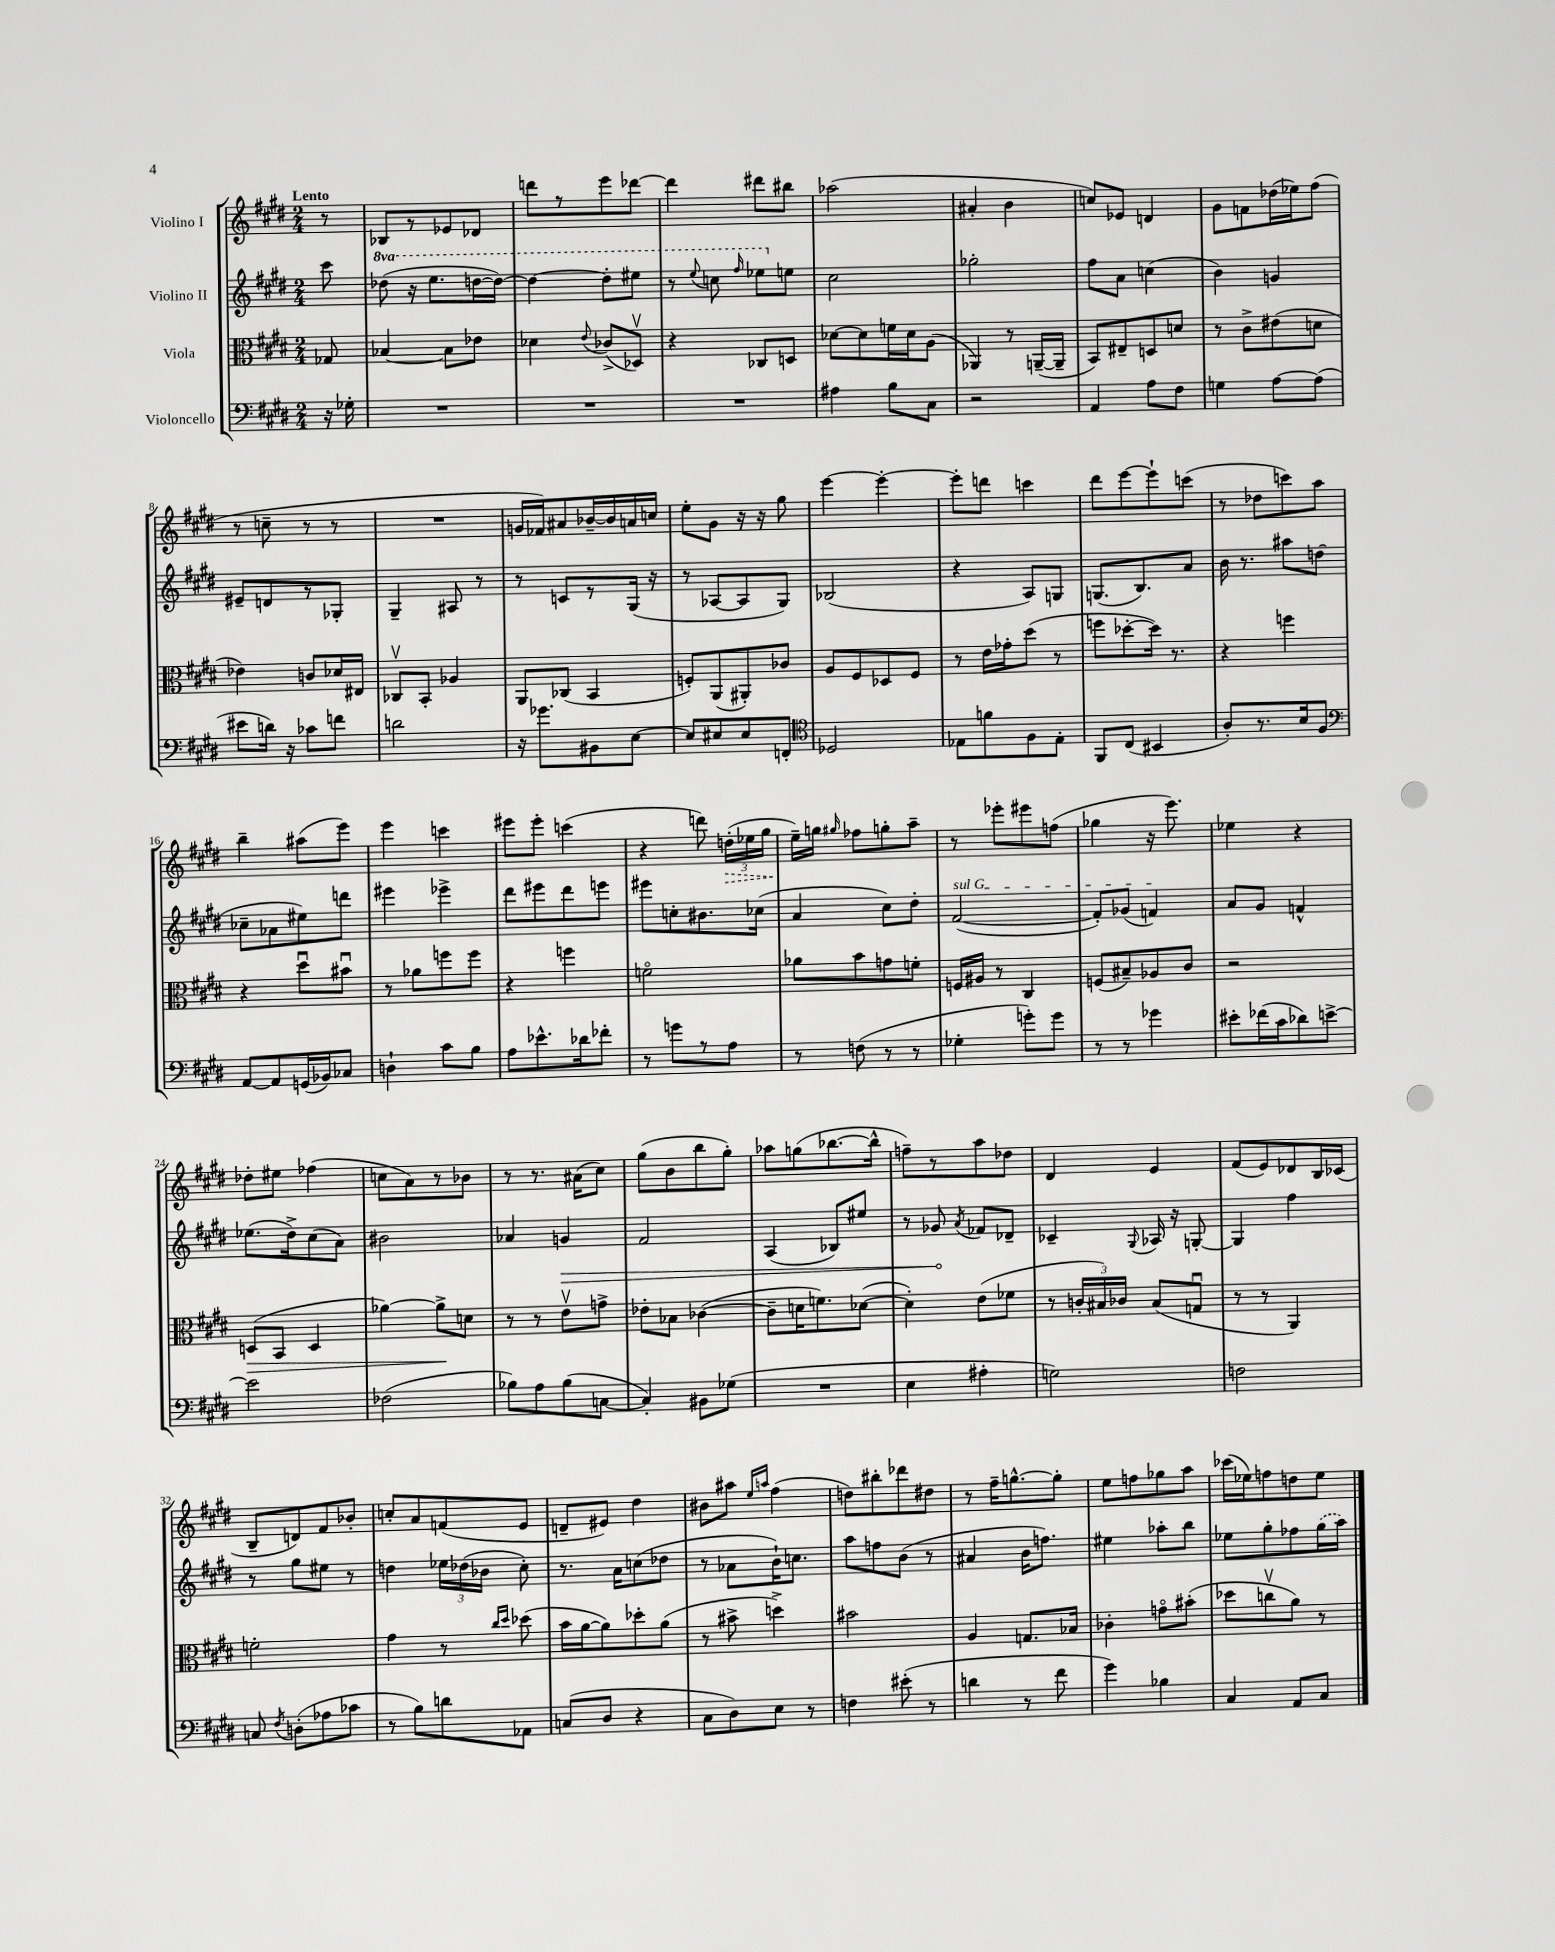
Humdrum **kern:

**kern	**kern	**dynam	**kern	**dynam	**kern	**dynam
*part4	*part3	*part3	*part2	*part2	*part1	*part1
*staff4	*staff3	*staff3	*staff2	*staff2	*staff1	*staff1
*I"Violoncello	*I"Viola	*	*I"Violino II	*	*I"Violino I	*
*clefF4	*clefC3	*	*clefG2	*	*clefG2	*
*k[f#c#g#d#]	*k[f#c#g#d#]	*	*k[f#c#g#d#]	*	*k[f#c#g#d#]	*
*M2/4	*M2/4	*	*M2/4	*	*M2/4	*
=	=	=	=	=	=	=
!	!	!	!	!	!LO:TX:a:B:t=Lento	!
16r	8G-X/	.	8ccc#\	.	8r	.
16G-X'\	.	.	.	.	.	.
=1	=1	=1	=1	=1	=1	=1
*	*	*	*8va	*	*	*
2r	[4B-X/	.	(8ddd-X\	.	8B-X/L	.
.	.	.	16r	.	8r	.
.	.	.	8.eee\L	.	.	.
.	8B-\L]	.	.	.	8e-X/	.
.	8e-X\J	.	[16dddn\L	.	8d-X/J	.
.	.	.	16ddd\JJ_)	.	.	.
=2	=2	=2	=2	=2	=2	=2
2r	4d-X\	.	4ddd\_	.	8dddn\L	.
.	.	.	.	.	8r	.
.	8qqe/	.	.	.	.	.
.	(8c-X^/L	.	8ddd'\L]	.	8eee\	.
.	8D-Xv/J)	.	8eee#X\J	.	[8ddd-X\J	.
=3	=3	=3	=3	=3	=3	=3
2r	4r	.	8r	.	4ddd-\]	.
.	.	.	8qqeee/	.	.	.
.	.	.	8cccn\	.	.	.
.	.	.	16qqfff#/	.	.	.
.	8C-X/L	.	8eee-X\L	.	8ddd#X\L	.
*	*	*	*X8va	*	*	*
.	8Dn/J	.	8een\J	.	8bb#X\J	.
=4	=4	=4	=4	=4	=4	=4
4A#X\	[8d-X\L	.	2cc#\	.	(2aa-X\	.
.	8d-\]	.	.	.	.	.
8B\L	16fn\L	.	.	.	.	.
.	16d-\J	.	.	.	.	.
8C#\J	(8A\J	.	.	.	.	.
=5	=5	=5	=5	=5	=5	=5
2r	4AA-X/)	.	2gg-X'\	.	4a#X'/	.
.	8r	.	.	.	4b\	.
.	([16AAn~/LL	.	.	.	.	.
.	16AA~/JJ]	.	.	.	.	.
=6	=6	=6	=6	=6	=6	=6
4AA/	8BB/L)	.	8ff#\L	.	8ccn/L)	.
.	8E#X~/	.	8a\J	.	8e-X/J	.
8A\L	8Dn/	.	(4ccn\	.	4dn/	.
8F#\J	8dn/J	.	.	.	.	.
=7	=7	=7	=7	=7	=7	=7
4Gn\	8r	.	4b\)	.	8g#\L	.
.	8c#^\L	.	.	.	8fn\	.
[8A\L	(8e#X\	.	4gn/	.	(16dd-X\L	.
.	.	.	.	.	16ee-X\J)	.
(8A\J]	8dn\J	.	.	.	(8ff#\J	.
!!LO:LB:g=z
=8	=8	=8	=8	=8	=8	=8
8e#X\L	4e-X\)	.	8e#X~/L	.	8r	.
16dn\Jk)	.	.	8dn/	.	8ccn~\	.
16r	.	.	.	.	.	.
8c-X\L	8cn/L	.	8r	.	8r	.
8fn\J	16d-X/L	.	8G-X'/J	.	8r	.
.	16E#X/JJ	.	.	.	.	.
=9	=9	=9	=9	=9	=9	=9
2dn\	8C-Xv/L	.	4G#~/	.	2r	.
.	8BB'/J	.	.	.	.	.
.	4A-X/	.	8A#X/	.	.	.
.	.	.	8r	.	.	.
=10	=10	=10	=10	=10	=10	=10
16r	8AA/L	.	8r	.	16gn/LL	.
8.g-X\L	.	.	.	.	16f-X/J)	.
.	(8C-X/J	.	8cn/L	.	8a#X/	.
8BB#X\	4BB/	.	8r	.	[16b-X~/L	.
.	.	.	.	.	16b-/]	.
[8E\J	.	.	(16G#/Jk	.	16an/	.
.	.	.	16r	.	16ccn/JJ	.
=11	=11	=11	=11	=11	=11	=11
8E/L]	8Fn'/L)	.	8r	.	8ee'\L	.
8E#X/	(8AA/	.	[8A-X/L	.	8g#\J	.
8E#/	8AA#X'/)	.	8A-/]	.	16r	.
.	.	.	.	.	16r	.
8FFn'/J	8c-X/J	.	8G#/J)	.	8gg#\	.
=12	=12	=12	=12	=12	=12	=12
*clefC4	*	*	*	*	*	*
2D-X/	8A/L	.	(2B-X/	.	[4eee\	.
.	8F#/	.	.	.	.	.
.	8D-X/	.	.	.	4eee'\_	.
.	8F#/J	.	.	.	.	.
=13	=13	=13	=13	=13	=13	=13
8E-X\L	8r	.	4r	.	8eee'\L]	.
8fn\	16e\LL	.	.	.	8dddn\J	.
.	16g-X'\J	.	.	.	.	.
8F#\	(8dd#\J	.	8A/L)	.	4cccn\	.
8E-'\J	8r	.	8Gn/J	.	.	.
=14	=14	=14	=14	=14	=14	=14
8FF#/L	8ffn\L	.	(8.Gn/L	.	8ddd#\L	.
(8C#/J	[8dd-X'\	.	.	.	[8eee\	.
.	.	.	8.B/)	.	.	.
4BB#X/	16dd-\Jk])	.	.	.	8eee`\]	.
.	8.r	.	.	.	.	.
.	.	.	8a/J	.	(8cccn\J	.
=15	=15	=15	=15	=15	=15	=15
8A'/L)	4r	.	16b\	.	8r	.
.	.	.	8.r	.	.	.
8.r	.	.	.	.	8dd-X\L	.
.	4ffn\	.	8aa#X\L	.	8cccn\)	.
16B/k	.	.	.	.	.	.
8F#/J	.	.	(8ddn\J	.	8aa\J	.
!!LO:LB:g=z
=16	=16	=16	=16	=16	=16	=16
*clefF4	*	*	*	*	*	*
[8AA/L	4r	.	8cc-X~\L	.	4bb~\	.
8AA/]	.	.	8a-X\	.	.	.
(16GGn/L	8dd#u\L	.	8ee#X\)	.	(8aa#X\L	.
16BB-X/J)	.	.	.	.	.	.
8C-X/J	8b#Xu\J	.	8dddn\J	.	8eee\J)	.
=17	=17	=17	=17	=17	=17	=17
4Dn`\	8r	.	4eee#X\	.	4eee\	.
.	8a-X\L	.	.	.	.	.
8c#\L	8ffn\	.	4eee-X^\	.	4cccn\	.
8B\J	8ff\J	.	.	.	.	.
=18	=18	=18	=18	=18	=18	=18
8A\L	4r	.	8ddd#\L	.	8eee#X\L	.
8.e-X^^\	.	.	8eee#X\	.	8eee#'\J	.
.	4ffn\	.	8ddd#\	.	(4cccn\	.
16d-X\k	.	.	.	.	.	.
8f-X'\J	.	.	8eeen\J	.	.	.
=19	=19	=19	=19	=19	=19	=19
8r	2fn\	.	8eee#X\L	.	4r	.
8gn\L	.	.	8ccn'\	.	.	.
8r	.	.	8.b#X\	.	8dddn\)	.
!	!	!	!	!	!	!LO:HP:b
8A\J	.	.	.	.	(24ddn'\LL	>
.	.	.	.	.	24ee-X\	.
.	.	.	(16cc-X\Jk	.	.	.
.	.	.	.	.	24gg#\JJ	.
=20	=20	=20	=20	=20	=20	=20
8r	8a-X\L	.	4a/	.	16ee~\LL)	.
.	.	.	.	.	16ggn\JJ	]
.	.	.	.	.	16qqgg#X/	.
(8Fn\	8b\	.	.	.	8ff-X\L	.
8r	8gn\	.	8cc#\L)	.	8ggn'\	.
8r	8fn'\J	.	8dd#'\J	.	8aa~\J	.
=21	=21	=21	=21	=21	=21	=21
!	!	!	!LO:TX:a:i:t=sul G	!	!	!
4G-X'\	16Fn/LL	.	([2f#/	.	8r	.
.	16A#X/JJ	.	.	.	.	.
.	8r	.	.	.	8eee-X'\L	.
8gn'\L)	4C#/	.	.	.	8eee#X\	.
8g\J	.	.	.	.	(8ffn\J	.
=22	=22	=22	=22	=22	=22	=22
8r	(8Fn/L	.	8f#'/L])	.	4gg-X\	.
8r	8B#X~/)	.	(8g-X/J	.	.	.
4g-X\	8A-X/	.	4fn/)	.	16r	.
.	.	.	.	.	8.eee\)	.
.	8c#/J	.	.	.	.	.
=23	=23	=23	=23	=23	=23	=23
8e#X'\L	2r	.	8a/L	.	4ee-X\	.
(16f-X\L	.	.	8g#/J	.	.	.
16c#\J	.	.	.	.	.	.
8d-X\)	.	.	4fn^^/	.	4r	.
[8en^\J	.	.	.	.	.	.
!!LO:LB:g=z
=24	=24	=24	=24	=24	=24	=24
!	!	!LO:HP:b	!	!	!	!
2e\]	(8Dn/L	>	(8.ee-X\L	.	8dd-X'\L	.
.	8BB/J	.	.	.	8ee#X\J	.
.	.	.	16dd#^\k)	.	.	.
.	4D/	.	(8cc#\	.	(4ff-X\	.
.	.	.	8a\J)	.	.	.
=25	=25	=25	=25	=25	=25	=25
(2F-X\	[4a-X\)	.	2b#X\	.	8ccn\L	.
.	.	.	.	.	8a\)	.
.	8a-^\L]	.	.	.	8r	.
.	8dn\J	]	.	.	8b-X\J	.
=26	=26	=26	=26	=26	=26	=26
8B-X\L)	8r	.	4a-X/	.	8r	.
8A\	8r	.	.	.	8.r	.
!	!	!	!	!LO:HP:b	!	!
(8B-\	8ev\L	.	4gn/	>	.	.
.	.	.	.	.	(16a#X\KL	.
[8Cn\J	8gn^\J	.	.	.	8cc#\J)	.
=27	=27	=27	=27	=27	=27	=27
4C'/])	8e-X'\L	.	2f#/	.	(8gg#\L	.
.	8B-X\J	.	.	.	8b\	.
8BB#X\L	([4c-X\	.	.	.	8bb\	.
(8G-X\J	.	.	.	.	8gg#'\J)	.
=28	=28	=28	=28	=28	=28	=28
2r	8c-~\L]	.	(4A/	.	8aa-X\L	.
.	16dn\K	.	.	.	(8ggn\	.
.	8.fn\)	.	.	.	.	.
.	.	.	8B-X/L)	.	[8.bb-X\	.
.	([8d-X\J	.	8ee#X/J	.	.	.
.	.	.	.	.	16bb-^^\Jk]	.
=29	=29	=29	=29	=29	=29	=29
4E\	4d-'\])	.	8r	.	8ffn~\L)	.
.	.	.	8g-X/	.	8r	.
.	.	.	8qa/	.	.	.
4A#X'\	(8e\L	.	8f-X/L	]	8aa\	.
.	8f-X\J	.	8d-X~/J	.	8dd-X\J	.
=30	=30	=30	=30	=30	=30	=30
2Gn\)	8r	.	4c-X~/	.	4d#/	.
.	24cn'/LL	.	.	.	.	.
.	24B#X/)	.	.	.	.	.
.	24c-X/JJ	.	.	.	.	.
.	.	.	8qqG#/	.	.	.
.	(8B#/L	.	16A-X/	.	4e/	.
.	.	.	16r	.	.	.
.	8Gnu/J	.	[8Gn'/	.	.	.
=31	=31	=31	=31	=31	=31	=31
2Fn\	8r	.	4G/]	.	(8f#/L	.
.	8r	.	.	.	8e/)	.
.	4AA/)	.	4ff#\	.	8d-X/	.
.	.	.	.	.	16B/L	.
.	.	.	.	.	(16c-X/JJ	.
!!LO:LB:g=z
=32	=32	=32	=32	=32	=32	=32
8Cn/	2fn'\	.	8r	.	8B~/L	.
8qF#/	.	.	.	.	.	.
(8Dn'\L	.	.	8gg#\L	.	8dn/)	.
8A-X\	.	.	8ee#X\J	.	8f#/	.
8c-X\J	.	.	8r	.	8b-X'/J	.
=33	=33	=33	=33	=33	=33	=33
8r	4g#\	.	4ddn\	.	8ccn'/L	.
8B\L)	.	.	.	.	8a/	.
8dn\	8r	.	24ee-X\LL	.	(8fn/	.
.	.	.	(24dd-X\	.	.	.
.	.	.	24b-X\JJ	.	.	.
.	16qqcc#/LL	.	.	.	.	.
.	16qqdd#/JJ	.	.	.	.	.
8AA-X\J	(8dd-X\	.	8cc#'\)	.	8e/J	.
=34	=34	=34	=34	=34	=34	=34
(8Cn/L	16b\LL	.	8.r	.	8dn~/L	.
.	[16a\J	.	.	.	.	.
8D#/J	8a\])	.	.	.	8e#X/J)	.
.	.	.	16a\KL	.	.	.
4r	8dd-X'\	.	(8ccn\	.	4dd#\	.
.	(8a\J	.	8dd-X\J	.	.	.
=35	=35	=35	=35	=35	=35	=35
8C#\L	8r	.	8r	.	8b#X\L	.
8D#\)	8b#X^\	.	8a-X\L	.	8aa#X\J	.
.	.	.	.	.	16qqee/LL	.
.	.	.	.	.	16qqaan/JJ	.
8E\J	4ddn^\)	.	16b`\K)	.	(4ff#\	.
.	.	.	8.ccn\J	.	.	.
8r	.	.	.	.	.	.
=36	=36	=36	=36	=36	=36	=36
4Fn\	2b#X\	.	8aa\L	.	8ddn\L)	.
.	.	.	8ffn\	.	8bb#X'\	.
(8e#X'\	.	.	(8b\J	.	8ddd-X\	.
8r	.	.	8r	.	8dd#X\J	.
=37	=37	=37	=37	=37	=37	=37
4dn\	4A/	.	4a#X/	.	8r	.
.	.	.	.	.	16ff#~\KL	.
.	.	.	.	.	[8.ggn^^\	.
8r	8.Gn/L	.	16b\KL	.	.	.
.	.	.	8.ffn\J)	.	.	.
8f#\	.	.	.	.	8gg'\J]	.
.	16B-X/Jk	.	.	.	.	.
=38	=38	=38	=38	=38	=38	=38
4g#\)	4c-X'\	.	4ee#X\	.	8ee\L	.
.	.	.	.	.	8ffn\	.
4B-X\	8gn\L	.	8aa-X'\L	.	8gg-X\	.
.	(8b#X'\J	.	8bb\J	.	8aa\J	.
=39	=39	=39	=39	=39	=39	=39
4C#/	8dd-X\L	.	8ee-X\L	.	(16ccc-X\LL	.
.	.	.	.	.	16ee-X\J)	.
.	8ccnv\	.	8gg#'\	.	8ffn\	.
8AA/L	8a\J)	.	8ff-X\	.	8ddn\	.
8C#/J	8r	.	(16gg#\L	.	8ee-\J	.
.	.	.	16aa\JJ)	.	.	.
==	==	==	==	==	==	==
*-	*-	*-	*-	*-	*-	*-
